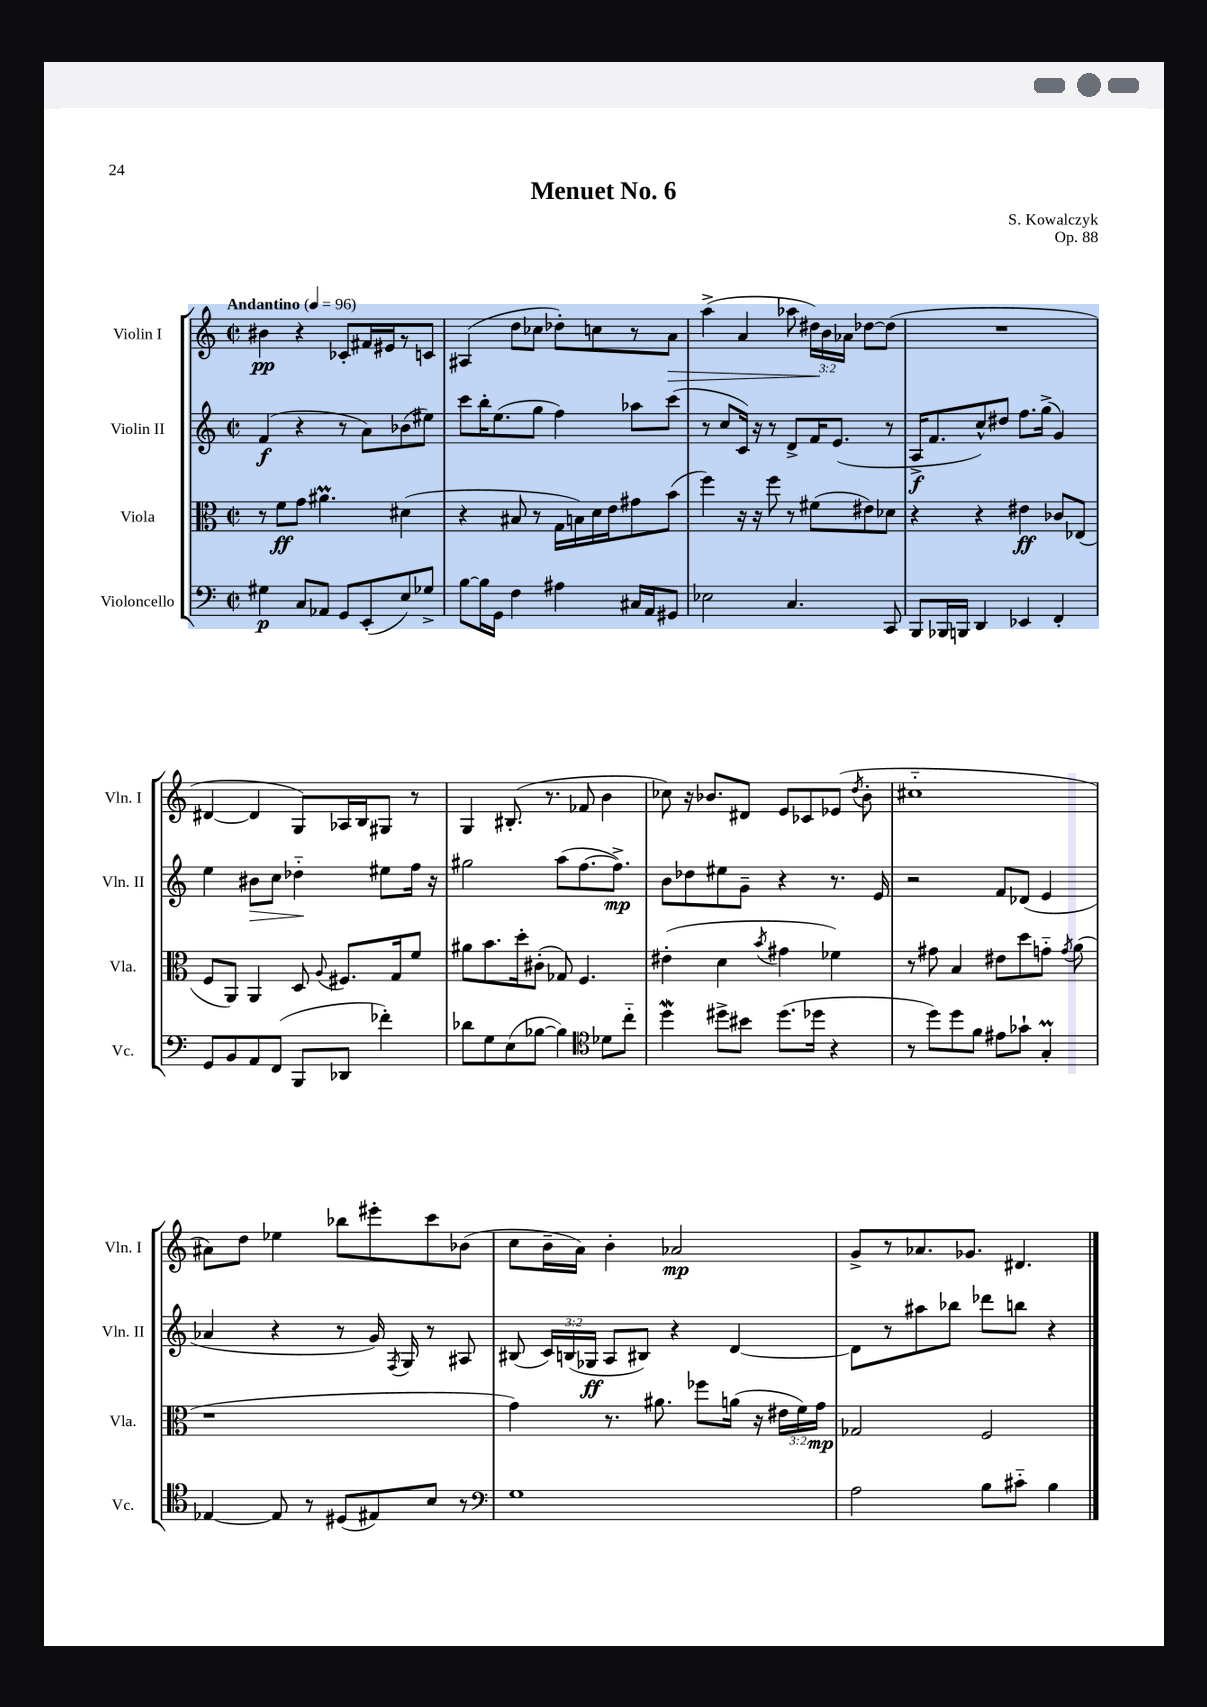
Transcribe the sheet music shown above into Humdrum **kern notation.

**kern	**dynam	**kern	**dynam	**kern	**dynam	**kern	**dynam
*part4	*part4	*part3	*part3	*part2	*part2	*part1	*part1
*staff4	*staff4	*staff3	*staff3	*staff2	*staff2	*staff1	*staff1
*I"Violoncello	*	*I"Viola	*	*I"Violin II	*	*I"Violin I	*
*I'Vc.	*	*I'Vla.	*	*I'Vln. II	*	*I'Vln. I	*
*clefF4	*	*clefC3	*	*clefG2	*	*clefG2	*
*k[]	*	*k[]	*	*k[]	*	*k[]	*
*M2/2	*	*M2/2	*	*M2/2	*	*M2/2	*
*met(c|)	*	*met(c|)	*	*met(c|)	*	*met(c|)	*
*MM96	*	*MM96	*	*MM96	*	*MM96	*
=1	=1	=1	=1	=1	=1	=1	=1
!	!	!	!	!	!	!LO:TX:a:B:t=Andantino	!
4G#X\	p	8r	.	(4f/	f	4b#X\	pp
.	.	8f\L	ff	.	.	.	.
8C/L	.	8g\J	.	4r	.	4r	.
8AA-X/J	.	4.a#Xm\	.	.	.	.	.
8GG/L	.	.	.	8r	.	8c-X'/L	.
(8EE'/	.	.	.	8a\L)	.	16f#X/L	.
.	.	.	.	.	.	16e#X/J	.
8E/)	.	(4d#X\	.	(8b-X\	.	8r	.
8G-X^/J	.	.	.	8ee#X\J)	.	8cn/J	.
=2	=2	=2	=2	=2	=2	=2	=2
[8B\L	.	4r	.	8ccc\L	.	(4A#X/	.
16B\L]	.	.	.	16bb'\K	.	.	.
16GG\JJ	.	.	.	(8.ee\	.	.	.
4F\	.	8B#X/	.	.	.	8dd\L	.
.	.	8r	.	8gg\J	.	8cc-X\J	.
4A#X\	.	16G\LL	.	4ff\)	.	8dd-X'\L)	.
.	.	16Bn\)	.	.	.	.	.
.	.	16d\	.	.	.	8ccn\	.
.	.	16e\J	.	.	.	.	.
16C#X/LL	.	8g#X\	.	8aa-X\L	.	8r	.
16AA/J	.	.	.	.	.	.	.
!	!	!	!	!	!	!	!LO:HP:b
8GG#X/J	.	(8b\J	.	(8ccc\J	.	8a\J	>
=3	=3	=3	=3	=3	=3	=3	=3
2E-X\	.	4ff\)	.	8r	.	(4aa^\	.
.	.	.	.	8cc/L	.	.	.
.	.	16r	.	16c/Jk)	.	4a/	.
.	.	16r	.	16r	.	.	.
.	.	8ff\	.	8r	.	.	.
4.C/	.	8r	.	8d^/L	.	8aa-X\	.
.	.	(8f#X\L	.	16f/K	.	24dd#X\LL)	.
.	.	.	.	.	.	24b\	]
.	.	.	.	(8.e/J	.	.	.
.	.	.	.	.	.	24a-X\JJ	.
.	.	8e#X\)	.	.	.	[8dd-X\L	.
8CC/	.	8d-X\J	.	8r	.	(8dd-\J]	.
=4	=4	=4	=4	=4	=4	=4	=4
8BBB/L	.	4r	.	16A^/KL	f	1r	.
.	.	.	.	8.f/	.	.	.
16BBB-X/L	.	.	.	.	.	.	.
16BBBn/JJ	.	.	.	.	.	.	.
4DD/	.	4r	.	8cc^^/)	.	.	.
.	.	.	.	8dd#X/J	.	.	.
4EE-X/	.	4e#X\	ff	8.ff\L	.	.	.
.	.	.	.	(16gg^\Jk	.	.	.
4FF'/	.	8c-X/L	.	4g/)	.	.	.
.	.	(8E-X/J	.	.	.	.	.
!!LO:LB:g=z
=5	=5	=5	=5	=5	=5	=5	=5
8GG/L	.	8F/L	.	4ee\	.	[4d#X/	.
8BB/	.	8AA/J)	.	.	.	.	.
!	!	!	!	!	!LO:HP:b	!	!
8AA/	.	4AA/	.	8b#X\L	>	4d#/]	.
(8FF/J	.	.	.	8cc\J	.	.	.
8BBB/L	.	8D/	.	4dd-X\	.	8G/L)	.
.	.	8qqA/	.	.	.	.	.
8DD-X/J	.	8.F#X/L	.	.	.	16A-X/L	.
.	.	.	.	.	.	16B/J	.
4f-X'\)	.	.	.	8ee#X\L	]	8G#X/J	.
.	.	16G/k	.	.	.	.	.
.	.	8f/J	.	16ff\Jk	.	8r	.
.	.	.	.	16r	.	.	.
=6	=6	=6	=6	=6	=6	=6	=6
8d-X\L	.	8a#X\L	.	2gg#X\	.	4G/	.
8G\	.	8.b\	.	.	.	.	.
(8E\	.	.	.	.	.	(8.B#X'/	.
.	.	16dd'\k	.	.	.	.	.
[8B-X\J	.	(8c#X'\J	.	.	.	.	.
.	.	.	.	.	.	8.r	.
4B-\])	.	8G-X/)	.	(8aa\L	.	.	.
.	.	4.F/	.	[8.ff\	.	8f-X/	.
*clefC4	*	*	*	*	*	*	*
8d-X\L	.	.	.	.	.	4b\	.
.	.	.	.	8.ff^\J])	mp	.	.
8cc\J	.	.	.	.	.	.	.
=7	=7	=7	=7	=7	=7	=7	=7
4ddW\	.	(4e#X'\	.	8b\L	.	8cc-X\)	.
.	.	.	.	8dd-X\	.	16r	.
.	.	.	.	.	.	8.b-X/L	.
8dd#X^\L	.	4d\	.	8ee#X\	.	.	.
8b#X\J	.	.	.	8g~\J	.	8d#X/J	.
.	.	8qb/	.	.	.	.	.
(8.dd#\L	.	4g#X\	.	4r	.	8e/L	.
.	.	.	.	.	.	8c-X/	.
16dd-X\Jk	.	.	.	.	.	.	.
4r	.	4f-X\)	.	8.r	.	(8e-X/J	.
.	.	.	.	.	.	8qdd/	.
.	.	.	.	.	.	8b-'\	.
.	.	.	.	16e/	.	.	.
=8	=8	=8	=8	=8	=8	=8	=8
8r	.	8r	.	2r	.	1cc#X	.
8dd\L)	.	8g#X\	.	.	.	.	.
8dd\	.	4B/	.	.	.	.	.
8f\J	.	.	.	.	.	.	.
8e#X\L	.	8e#X\L	.	8f/L	.	.	.
8g-X`\J	.	8dd\	.	(8d-X/J	.	.	.
4GM'/	.	8gn\J	.	4e/	.	.	.
.	.	8qg/	.	.	.	.	.
.	.	(8a\	.	.	.	.	.
!!LO:LB:g=z
=9	=9	=9	=9	=9	=9	=9	=9
[4E-X/	.	1r	.	4a-X/	.	8a#X\L)	.
.	.	.	.	.	.	8dd\J	.
8E-/]	.	.	.	4r	.	4ee-X\	.
8r	.	.	.	.	.	.	.
(8D#X/L	.	.	.	8r	.	8bb-X\L	.
8E#X/)	.	.	.	16g/)	.	8eee#X'\	.
.	.	.	.	8qF/	.	.	.
.	.	.	.	16G/	.	.	.
8B/J	.	.	.	8r	.	8ccc\	.
8r	.	.	.	8A#X/	.	(8b-X\J	.
=10	=10	=10	=10	=10	=10	=10	=10
*clefF4	*	*	*	*	*	*	*
1G	.	4g\)	.	(8B#X/	.	8cc\L	.
.	.	.	.	24c/LL)	.	16b~\L	.
.	.	.	.	(24Bn/	.	.	.
.	.	.	.	.	.	16a\JJ)	.
.	.	.	.	24G-X/JJ	ff	.	.
.	.	8.r	.	8A/L	.	4b'\	.
.	.	.	.	8B#X/J)	.	.	.
.	.	8.a#X\	.	.	.	.	.
.	.	.	.	4r	.	2a-X/	mp
.	.	8ff-X\L	.	.	.	.	.
.	.	(16an\Jk	.	[4d/	.	.	.
.	.	16r	.	.	.	.	.
.	.	24e#X\LL	.	.	.	.	.
.	.	24f\)	.	.	.	.	.
.	.	24g\JJ	mp	.	.	.	.
=11	=11	=11	=11	=11	=11	=11	=11
2A\	.	2G-X/	.	8d\L]	.	8g^/L	.
.	.	.	.	8r	.	8r	.
.	.	.	.	8aa#X\	.	8.a-X/	.
.	.	.	.	8bb-X\J	.	.	.
.	.	.	.	.	.	8.g-X/J	.
8B\L	.	2F/	.	8ddd-X\L	.	.	.
8c#X\J	.	.	.	8bbn\J	.	4.d#X/	.
4B\	.	.	.	4r	.	.	.
==	==	==	==	==	==	==	==
*-	*-	*-	*-	*-	*-	*-	*-
